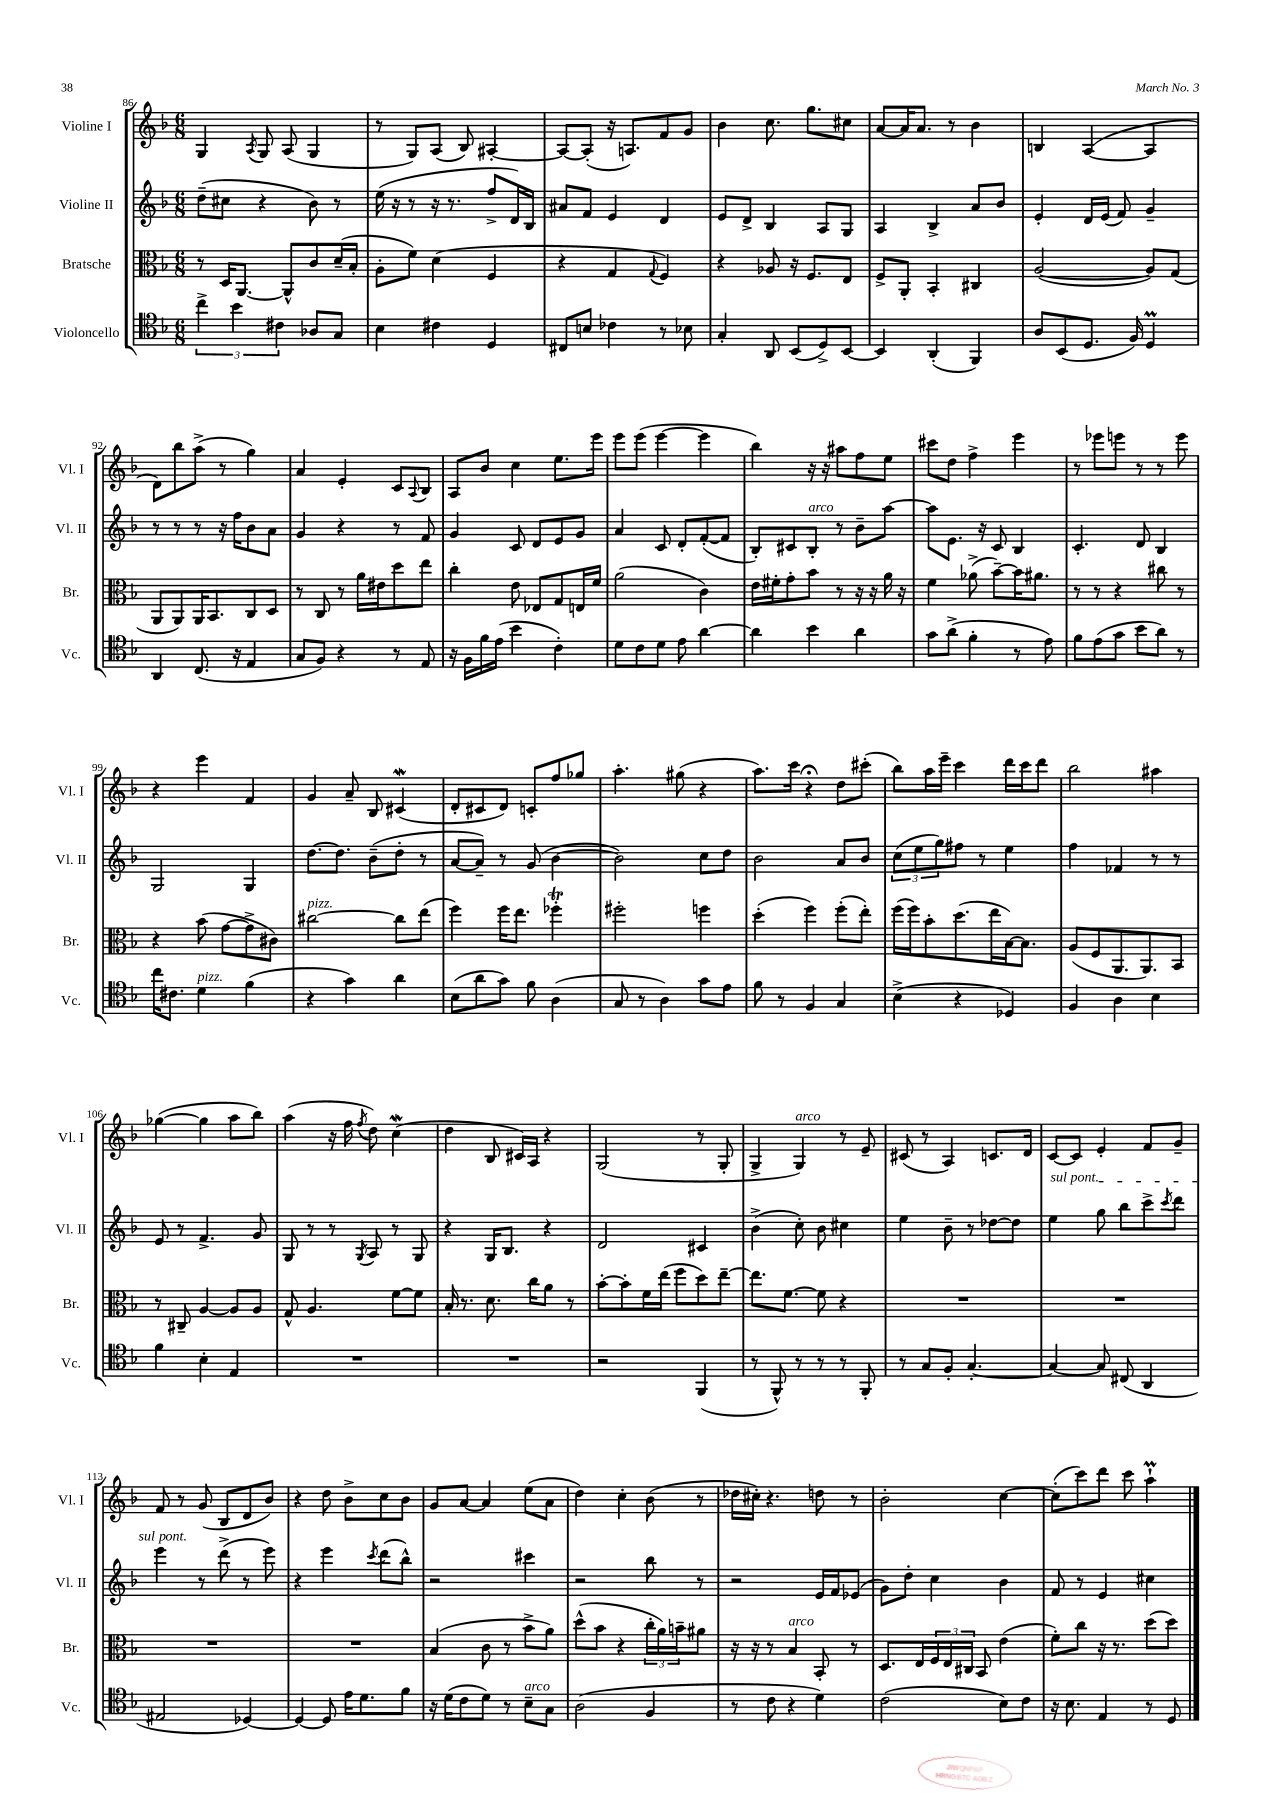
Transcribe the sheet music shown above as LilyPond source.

<<
\new StaffGroup <<
\new Staff = "s0" \with { instrumentName = "Violine I" shortInstrumentName = "Vl. I" } {
    \clef treble \key f \major \numericTimeSignature \time 6/8
    g4 \acciaccatura { a8 } g8 a8( g4 |
    r8 g8) a8( bes8) ais4~-. |
    ais8~ ais8-.( r16 a8.) f'8 g'8 |
    bes'4 c''8. g''8. cis''8 |
    a'8~ a'16 a'8. r8 bes'4 |
    b4 a4~( a4 |
    d'8) bes''8 a''8->( r8 g''4) |
    a'4 e'4-. c'8 \appoggiatura { a8 } bes8 |
    a8 bes'8 c''4 e''8. e'''16 |
    e'''8 e'''8( e'''4~ e'''4 |
    bes''4) r16 r16 ais''8 f''8 e''8 |
    cis'''8 d''8 f''4-> e'''4 |
    r8 ees'''8 e'''8 r8 r8 e'''8 |
    r4 e'''4 f'4 |
    g'4 a'8-- bes8 cis'4\mordent( |
    d'8-. cis'8 d'8) c'8-. f''8 ges''8 |
    a''4.-. gis''8( r4 |
    a''8.) c'''16 r4\fermata d''8 cis'''8-.( |
    bes''8) a''16 e'''16-- c'''4 d'''16 c'''16 d'''8 |
    bes''2 ais''4 |
    ges''4~( ges''4 a''8 bes''8) |
    a''4( r16 f''16 \acciaccatura { f''8 } d''8) c''4\mordent( |
    d''4 bes8 cis'16) a16 r4 |
    g2( r8 g8-. |
    g4-> g4^\markup { \italic "arco" }) r8 e'8-- |
    cis'8( r8 a4) c'8. d'16 |
    c'8~ c'8 e'4-. f'8 g'8-- |
    f'8 r8 g'8( bes8 d'8 bes'8) |
    r4 d''8 bes'8-> c''8 bes'8 |
    g'8 a'8~ a'4 e''8( a'8 |
    d''4) c''4-. bes'8( r8 |
    des''16 cis''16-.) r4. d''8 r8 |
    bes'2-. c''4~ |
    c''8-.( c'''8) d'''8 c'''8 a''4-!\prall \bar "|." |
}
\new Staff = "s1" \with { instrumentName = "Violine II" shortInstrumentName = "Vl. II" } {
    \clef treble \key f \major \numericTimeSignature \time 6/8
    d''8--( cis''8 r4 bes'8) r8 |
    e''16( r16 r8 r16 r8. f''8-> d'16) bes16 |
    ais'8 f'8 e'4 d'4 |
    e'8 d'8-> bes4 a8 g8 |
    a4 bes4-> a'8 bes'8 |
    e'4-. d'16 e'16( f'8) g'4-- |
    r8 r8 r8 r16 f''16 bes'8 a'8 |
    g'4 r4 r8 f'8 |
    g'4 c'8 d'8 e'8 g'8 |
    a'4 c'8 d'8-. f'8~-.( f'8 |
    bes8-.) cis'8 bes8-.^\markup { \italic "arco" } r8 bes'8-- a''8~ |
    a''8 e'8. r16 c'8 bes4 |
    c'4.-. d'8 bes4 |
    g2 g4 |
    d''8.~ d''8. bes'8--( d''8-. r8 |
    a'8~ a'8--) r8 g'8( bes'4~ |
    bes'2) c''8 d''8 |
    bes'2 a'8 bes'8 |
    \tuplet 3/2 { c''8( e''8 g''8) } fis''8 r8 e''4 |
    f''4 fes'4 r8 r8 |
    e'8 r8 f'4.-> g'8 |
    g8 r8 r8 \acciaccatura { g8 } a8 r8 g8 |
    r4 g16 bes8. r4 |
    d'2 cis'4 |
    bes'4->( c''8-.) bes'8 cis''4 |
    e''4 bes'8-- r8 des''8~ des''8 |
    \once \override TextSpanner.bound-details.left.text = \markup { \italic "sul pont." } e''4\startTextSpan g''8 bes''8 c'''8-> \acciaccatura { c'''8 } d'''8 |
    e'''4\stopTextSpan r8 d'''8->( r8 e'''8) |
    r4 e'''4 \acciaccatura { c'''8 } d'''8( bes''8-^) |
    r2 cis'''4 |
    r2 bes''8 r8 |
    r2 e'16 f'16 ees'8( |
    g'8) d''8-. c''4 bes'4 |
    f'8 r8 e'4 cis''4 \bar "|." |
}
\new Staff = "s2" \with { instrumentName = "Bratsche" shortInstrumentName = "Br." } {
    \clef alto \key f \major \numericTimeSignature \time 6/8
    r8 d16 a,8.~ a,8-^ c'8 d'16--( bes16-. |
    a8-. f'8) d'4( f4 |
    r4 g4 \appoggiatura { g8 } f4) |
    r4 aes8 r16 f8. e8 |
    f8-> a,8-. bes,4-. cis4 |
    a2~( a8) g8( |
    a,8 a,8) a,16 bes,8. c8 d8 |
    r8 c8 r8 a'16 eis'16 d''8 e''8 |
    c''4-. e'8 ees8 g8 e16 f'16 |
    a'2( c'4) |
    e'16 fis'16-. g'8-. bes'8 r8 r16 r16 a'16 r16 |
    f'4 aes'8->( bes'8~--) bes'16 ais'8. |
    r8 r8 r4 cis''8 r8 |
    r4 bes'8( g'8~ g'8-> cis'8) |
    cis''2~^\markup { \italic "pizz." } cis''8 e''8( |
    f''4) f''16 e''8. fes''4-.\trill |
    fis''2-. f''4 |
    d''4-.( f''4) f''8-.( e''8-.) |
    f''16( f''16) bes'8-. d''8.( e''16 bes16~) bes8. |
    a8( f8 a,8. a,8.) bes,8 |
    r8 cis8-- a4~ a8 a8 |
    g8-^ a4. f'8~ f'8 |
    bes16-. r8. d'8. c''16 a'8 r8 |
    bes'8~-. bes'8-. f'16 e''16( f''8 d''8) e''8~-- |
    e''8. f'8.~ f'8 r4 |
    R2. |
    R2. |
    R2. |
    R2. |
    bes4( c'8 r8 bes'8-> a'8) |
    d''8-^( bes'8 r4 \tuplet 3/2 { c''16-. a'16) b'16-- } ais'8 |
    r16 r16 r8 bes4^\markup { \italic "arco" } bes,8-. r8 |
    d8. e16 \tuplet 3/2 { f16 e16 cis16 } bes,8 e'4( |
    f'8-.) c''8 r16 r8. d''8( d''8) \bar "|." |
}
\new Staff = "s3" \with { instrumentName = "Violoncello" shortInstrumentName = "Vc." } {
    \clef tenor \key f \major \numericTimeSignature \time 6/8
    \tuplet 3/2 { c''4-> bes'4 cis'4 } aes8 g8 |
    bes4 cis'4 d4 |
    cis8 b8 ces'4 r8 bes8 |
    g4-. a,8 bes,8( d8->) bes,8~ |
    bes,4 a,4-.( f,4) |
    a8 bes,8( d8. f16) d4\prall |
    a,4 c8.( r16 e4 |
    g8 f8) r4 r8 e8 |
    r16 f16 f'16 e'16( bes'4 c'4-.) |
    d'8 c'8 d'8 e'8 a'4~ |
    a'4 bes'4 a'4 |
    g'8 a'8->( f'4-. r8 e'8) |
    f'8 e'8( g'8 bes'8 a'8) r8 |
    c''16 cis'8. d'4^\markup { \italic "pizz." } f'4( |
    r4 g'4) a'4 |
    bes8( a'8 g'8) f'8 a4( |
    g8 r8 a4) g'8 e'8 |
    f'8 r8 f4 g4 |
    bes4->( r4 des4) |
    f4 a4 bes4 |
    f'4 bes4-. e4 |
    R2. |
    R2. |
    r2 f,4( |
    r8 f,8-^) r8 r8 r8 f,8-. |
    r8 g8 f8-. g4.~-. |
    g4~ g8 cis8( a,4 |
    eis2 des4~) |
    des4~ des8 e'16 d'8. f'8 |
    r16 d'16( c'8 d'8) r8 bes8--^\markup { \italic "arco" } g8 |
    a2( f4 |
    r8 c'8 r4 d'4) |
    c'2( bes8) c'8 |
    r16 bes8. e4 r8 d8 \bar "|." |
}
>>
>>
\layout { \context { \Score currentBarNumber = #86 } }
